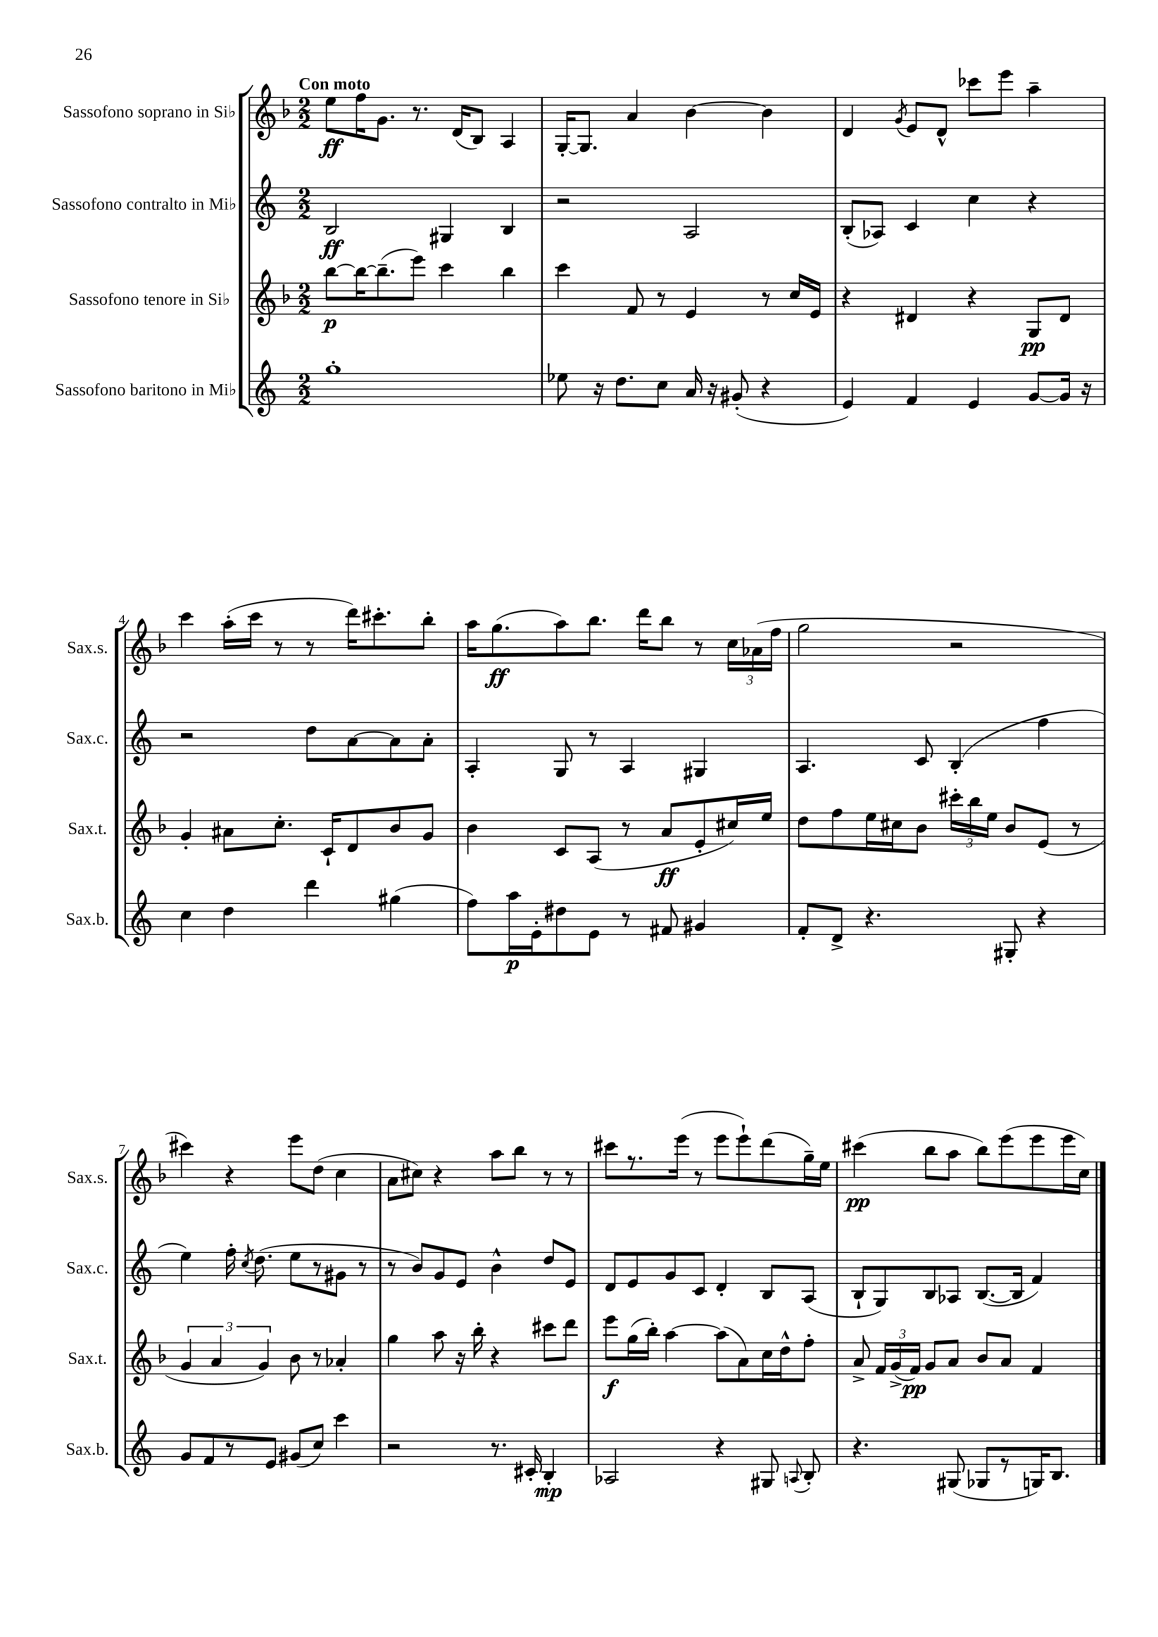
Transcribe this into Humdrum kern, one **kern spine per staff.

**kern	**kern	**kern	**kern
*staff4	*staff3	*staff2	*staff1
*clefG2	*clefG2	*clefG2	*clefG2
*k[]	*k[b-]	*k[]	*k[b-]
*M2/2	*M2/2	*M2/2	*M2/2
1gg'	[8bb-	2B	8ee
.	16bb-_	.	16ff
.	(8.bb-~]	.	8.g
.	8eee)	.	8.r
.	4ccc	4G#	.
.	.	.	(16d
.	.	.	8B-)
.	4bb-	4B	4A
=	=	=	=
8ee-	4ccc	2r	[16G'
.	.	.	8.G]
16r	.	.	.
8.dd	.	.	.
.	8f	.	4a
8cc	8r	.	.
16a	4e	2A	[4b-
16r	.	.	.
(8g#'	.	.	.
4r	8r	.	4b-]
.	16cc	.	.
.	16e	.	.
=	=	=	=
4e)	4r	(8B'	4d
.	.	8A-)	.
.	.	.	8qg
4f	4d#	4c	8e
.	.	.	8d^^
4e	4r	4cc	8ccc-
.	.	.	8eee
[8g	8G	4r	4aa~
16g]	8d#	.	.
16r	.	.	.
=	=	=	=
4cc	4g'	2r	4ccc
4dd	8a#	.	(16aa'
.	.	.	16ccc
.	8.cc'	.	8r
4ddd	.	8dd	8r
.	16c`	.	.
.	8d	[8a	16ddd)
.	.	.	8.ccc#'
(4gg#	8b-	8a]	.
.	8g	8a'	8bb-'
=	=	=	=
8ff)	4b-	4A'	16aa
.	.	.	(8.gg
16aa	.	.	.
16e'	.	.	.
8dd#	8c	8G	8aa)
8e	(8A	8r	8.bb-
8r	8r	4A	.
.	.	.	16ddd
8f#	8a	.	8bb-
4g#	8e'	4G#	8r
.	16cc#)	.	24cc
.	.	.	(24a-
.	16ee	.	.
.	.	.	24ff
=	=	=	=
8f'	8dd	4.A	2gg
8d^	8ff	.	.
4.r	16ee	.	.
.	16cc#	.	.
.	8b-	8c	.
.	24ccc#'	(4B'	2r
.	24bb-	.	.
.	24ee	.	.
8G#'	8b-	.	.
4r	(8e	4ff	.
.	8r	.	.
=	=	=	=
8g	6g	4ee)	4ccc#)
8f	.	.	.
.	6a	.	.
8r	.	16ff'	4r
.	.	8qcc	.
.	.	(8.dd	.
.	6g)	.	.
8e	.	.	.
(8g#	8b-	8ee	8eee
8cc)	8r	8r	(8dd
4ccc	4a-'	8g#	4cc
.	.	8r	.
=	=	=	=
2r	4gg	8r	8a
.	.	8b)	8cc#)
.	8aa	8g	4r
.	16r	8e	.
.	16bb-'	.	.
8.r	4r	4b^^	8aa
.	.	.	8bb-
16c#'	.	.	.
4B'	8ccc#	8dd	8r
.	8ddd	8e	8r
=	=	=	=
2A-	8eee	8d	8ccc#
.	(16gg	8e	8.r
.	16bb-')	.	.
.	[4aa	8g	.
.	.	.	(16eee
.	.	8c	8r
4r	(8aa]	4d'	8eee
.	8a)	.	8eee`)
8G#	16cc	8B	(8ddd
.	16dd^^	.	.
8qqA	.	.	.
8B'	8ff'	(8A	16gg~)
.	.	.	16ee
=	=	=	=
4.r	8a^	8B`	(4ccc#
.	24f	8G)	.
.	(24g^	.	.
.	24f)	.	.
.	8g	8B	8bb-
(8G#	8a	8A-	8aa
8G-	8b-	([8.B	8bb-)
8r	8a	.	(8eee
.	.	16B]	.
16G)	4f	4f)	8eee
8.B	.	.	.
.	.	.	16eee
.	.	.	16cc)
==	==	==	==
*-	*-	*-	*-
